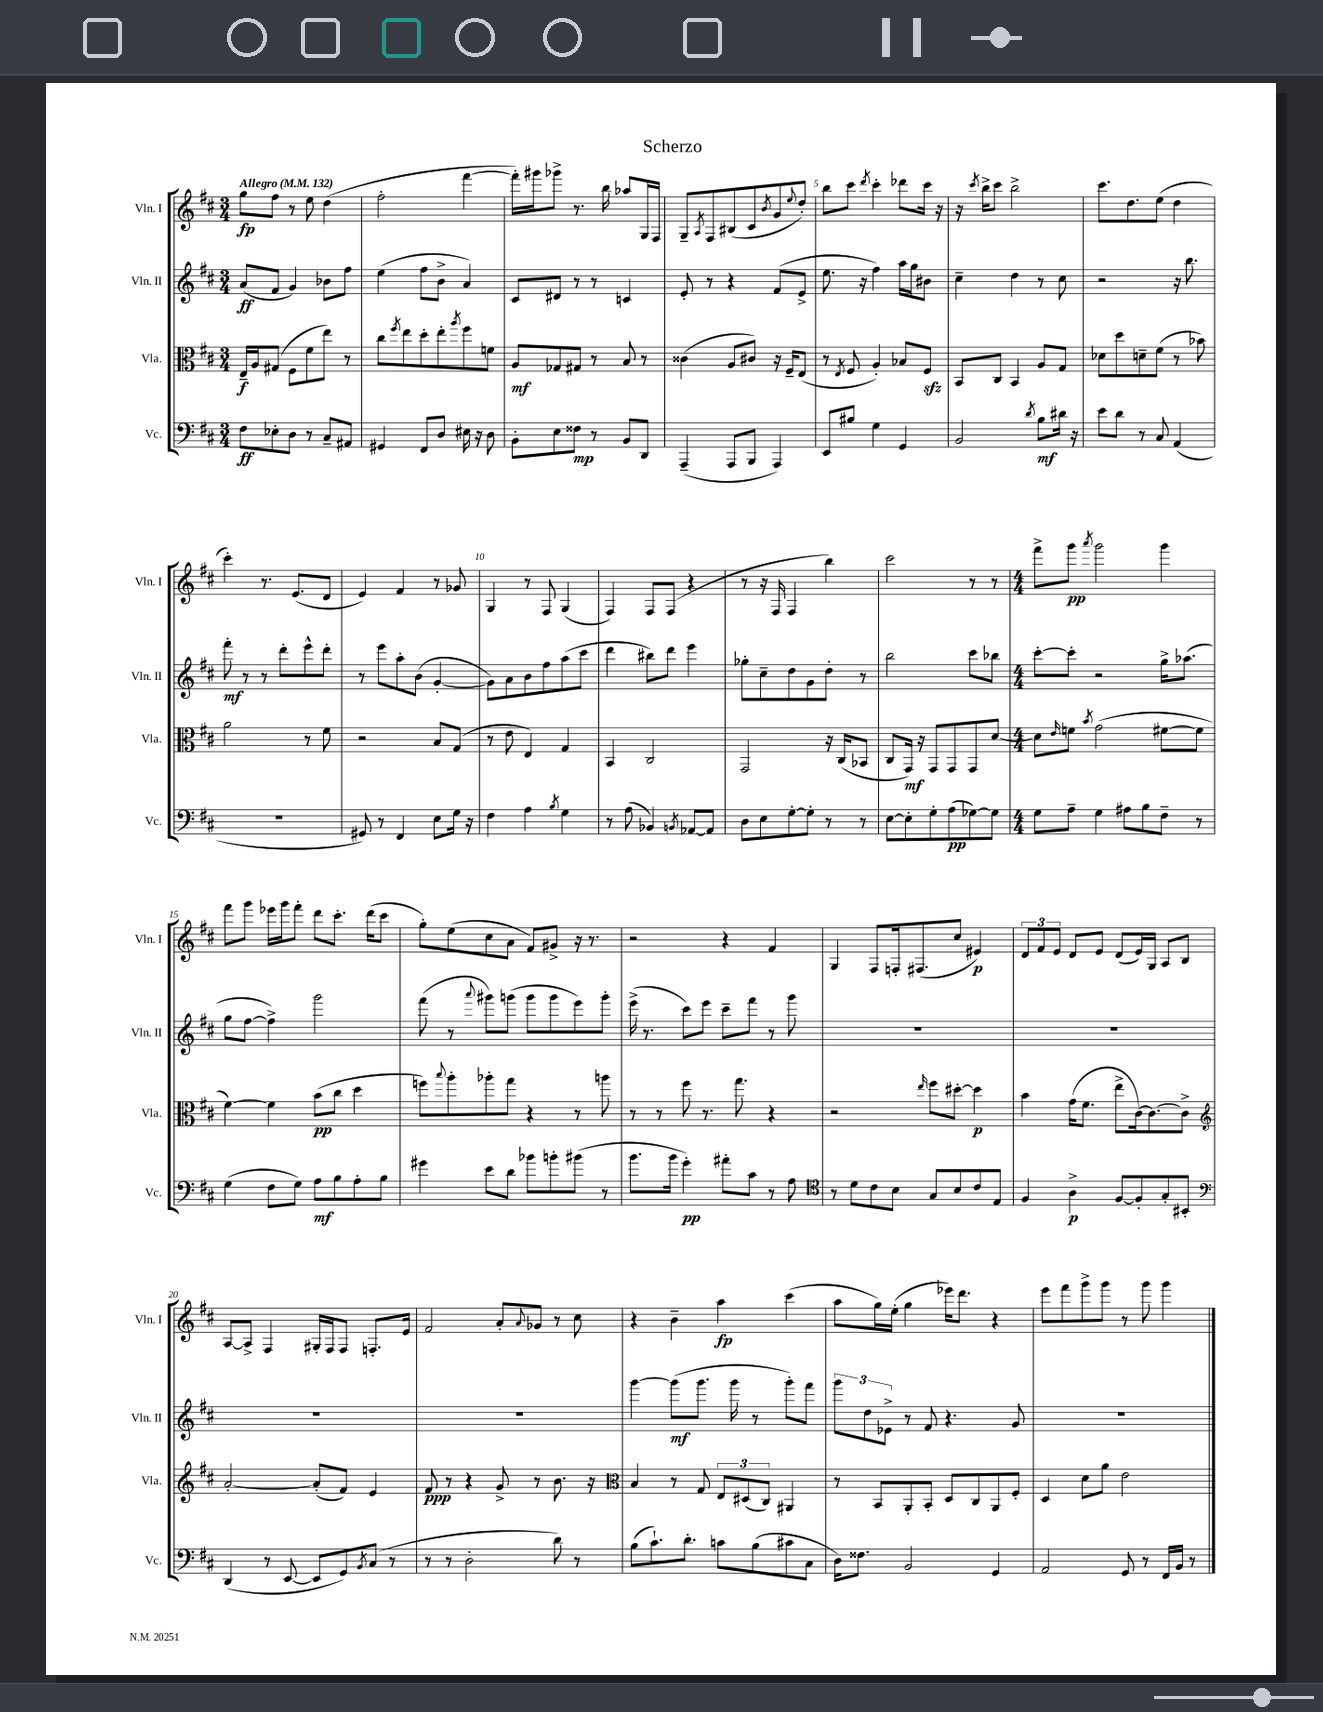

**kern	**kern	**kern	**kern
*staff4	*staff3	*staff2	*staff1
*clefF4	*clefC3	*clefG2	*clefG2
*k[f#c#]	*k[f#c#]	*k[f#c#]	*k[f#c#]
*M3/4	*M3/4	*M3/4	*M3/4
*MM132	*MM132	*MM132	*MM132
8F#	16E~	(8a	8gg
.	16A	.	.
8E-'	(8G#	8f#	8ff#
8D	8F#	4g)	8r
8r	8f#	.	8ee
8C#~	8ee)	8b-	(4dd
8AA#	8r	8ff#	.
=	=	=	=
4GG#	8cc#	(4ee	2ff#'
.	8qff#	.	.
.	8ee	.	.
8FF#	8dd'	8ff#	.
8D	8ee'	8b^	.
.	8qaa	.	.
16E#	8ff#	4a)	[4fff#
16r	.	.	.
8D	8f	.	.
=	=	=	=
8BB'	8A	8c#	16fff#'])
.	.	.	16ggg#
8E	8G-	8d#	8ggg-^
8F##	8G#	8r	8.r
8r	8r	8r	.
.	.	.	16bb
8BB	8B	4c	8aa-
8DD	8r	.	16G
.	.	.	16F#
=	=	=	=
(4AAA~	(4c##	8e'	8G~
.	.	.	8qA
.	.	8r	8F#
8AAA	8A	4r	(8B#
8BBB	8c#)	.	8c#
.	.	.	8qb
4AAA)	16r	(8f#	8g
.	16F#~	.	.
.	.	.	8qqee
.	(8E	8e^	8dd')
=	=	=	=
8EE	8r	8.ee	8bb
.	8qE	.	.
8B#	8F#	.	8ccc#
.	.	16r	.
.	.	.	8qddd
4G	4A')	4ff#)	4ccc#'
4GG	8B-	16aa	8ddd-
.	.	16gg	.
.	8F#	8b#	16ccc#
.	.	.	16r
=	=	=	=
2BB	8BB	4cc#~	16r
.	.	.	8qccc#
.	.	.	16bb^
.	8C#	.	8ccc#
.	4BB	4dd	2bb^
8qd	.	.	.
8B	8A	8r	.
16d#	8G	8cc#	.
16r	.	.	.
=	=	=	=
8e	8d-	2r	8.ccc#
8d	8dd	.	.
.	.	.	8.dd
8r	8d~	.	.
8C#	(8f#	.	(8ee
(4AA	8r	16r	4dd
.	.	8.bb	.
.	8b-)	.	.
=	=	=	=
2.r	2a	8fff#'	4ccc#')
.	.	8r	.
.	.	8r	8.r
.	.	8ddd'	.
.	.	.	(8.e
.	8r	8eee^^	.
.	8f#	8ddd'	8d
=	=	=	=
8GG#)	2r	8r	4e)
8r	.	8eee	.
4FF#	.	8aa'	4f#
.	.	(8b	.
8E	8B	[4g'	8r
16G	(8G	.	8g-
16r	.	.	.
=	=	=	=
4F#	8r	8g])	4G
.	8e	8a	.
4A	4E)	8b	8r
.	.	8ff#	8F#
8qB	.	.	.
4G	4G	(8aa	(4G
.	.	8ccc#	.
=	=	=	=
8r	4BB	4ddd	4F#)
(8A	.	.	.
4BB-)	2C#	8bb#)	8F#
.	.	8ddd	(8F#
8qBB	.	.	.
[8AA-	.	4eee	4r
8AA-]	.	.	.
=	=	=	=
8D	2GG	8gg-'	8r
8E	.	8cc#~	16r
.	.	.	16F#
[8G'	.	8dd	4F#
8G']	.	8g	.
8r	16r	8dd'	4bb)
.	(16C#	.	.
8r	8BB-	8r	.
=	=	=	=
[8E	8C#	2bb	2ccc#
8E']	16GG)	.	.
.	16r	.	.
8G'	8GG	.	.
(8A	8GG	.	.
[8G-)	8GG	8ccc#	8r
8G-]	[8d	8bb-	8r
=	=	=	=
*M4/4	*M4/4	*M4/4	*M4/4
8G	8d]	[8ccc#'	8fff#^
.	16qqe	.	.
8A~	8f	8ccc#']	8ggg
.	8qb	.	8qaaa
4G	(2g	2r	2ggg
8A#	.	.	.
8B	.	.	.
8F#~	[8f#	16gg^	4ggg
.	.	(8.aa-	.
8r	8f#]	.	.
=	=	=	=
(4G	[4f#)	8gg	8fff#
.	.	[8ff#	8ggg
8F#	4f#]	4ff#^])	16eee-
.	.	.	16ggg
8G)	.	.	8fff#'
8A	(8b	2ggg	8ddd
8B	8cc#	.	8.ccc#'
8A'	4dd	.	.
.	.	.	(16ddd
8B	.	.	8ccc#
=	=	=	=
4g#	8ff)	(8fff#	8gg')
.	8qqbb	.	.
.	8aa'	8r	(8ee
.	.	8qqaaa	.
8e	8aa-'	8ggg#)	8cc#
8d	8gg	(8ggg	8a
8b-	4r	8ggg	8f#)
8b'	.	8ggg	8g#^
(8b#	8r	8eee)	16r
.	.	.	8.r
8r	8aa	8ggg'	.
=	=	=	=
8.b	8r	(16eee^	2r
.	.	8.r	.
.	8r	.	.
16b	.	.	.
4g')	8ff#	8ccc#)	.
.	8.r	8eee	.
8a#'	.	8ccc#~	4r
.	8.gg	.	.
8c#	.	8fff#	.
8r	4r	8r	4f#
8A	.	8ggg	.
=	=	=	=
*clefC4	*	*	*
8r	2r	1r	4G
8d	.	.	.
8c#	.	.	8F#
8B	.	.	16F'
.	.	.	(8.F#
.	16qqee	.	.
8G	8ff#	.	.
8B	[8dd#'	.	8cc#
8c#	4dd#]	.	4e#)
8E	.	.	.
=	=	=	=
4F#	4b	1r	12d
.	.	.	12f#
.	.	.	12e
4A^	(16g	.	8d
.	8.f#	.	.
.	.	.	8e
[8F#	8ee^	.	(8d
8F#']	[16c#)	.	16e)
.	8.c#_	.	16G
8G'	.	.	8A
8BB#'	8c#^]	.	8B
=	=	=	=
*clefF4	*clefG2	*	*
(4DD	[2a'	1r	[8A
.	.	.	8A^]
8r	.	.	4F#
[8EE	.	.	.
8EE]	(8a']	.	16G#'
.	.	.	16F#
8GG)	8f#)	.	8F#
8qBB	.	.	.
(8C#	4e	.	8.F'
8r	.	.	.
.	.	.	16e
=	=	=	=
8r	8f#	1r	2f#
8r	8r	.	.
2D'	4r	.	.
.	8g^	.	8a'
.	.	.	8qqa
.	8r	.	8g-
8d)	8.b	.	8r
8r	.	.	8cc#
.	16r	.	.
=	=	=	=
*	*clefC3	*	*
(8B	4B	[4ggg	4r
8.c#`)	.	.	.
.	8r	(8ggg]	4b~
8.d'	.	.	.
.	8G	8.ggg	.
8c	12E	.	4aa
.	.	16ggg	.
.	(12D#	.	.
(8B	.	8r	.
.	12C#)	.	.
8c#	4AA#	8ggg')	(4ccc#
8C#	.	8fff#	.
=	=	=	=
16D)	8r	12ggg	8aa
8.F##	.	.	.
.	.	12dd	.
.	8BB	.	16gg)
.	.	12e-^	.
.	.	.	(16ee'
2BB	8AA'	8r	4gg
.	8BB'	8f#	.
.	8D	4.r	16eee-)
.	.	.	8.ddd
.	8C#	.	.
4GG	8AA	.	4r
.	8F#'	8g	.
=	=	=	=
2AA	4D	1r	8eee
.	.	.	8fff#
.	8d	.	8ggg^
.	8a	.	8ggg
8GG	2e	.	8r
8r	.	.	8ggg
16FF#	.	.	4ggg
16BB	.	.	.
8r	.	.	.
==	==	==	==
*-	*-	*-	*-
